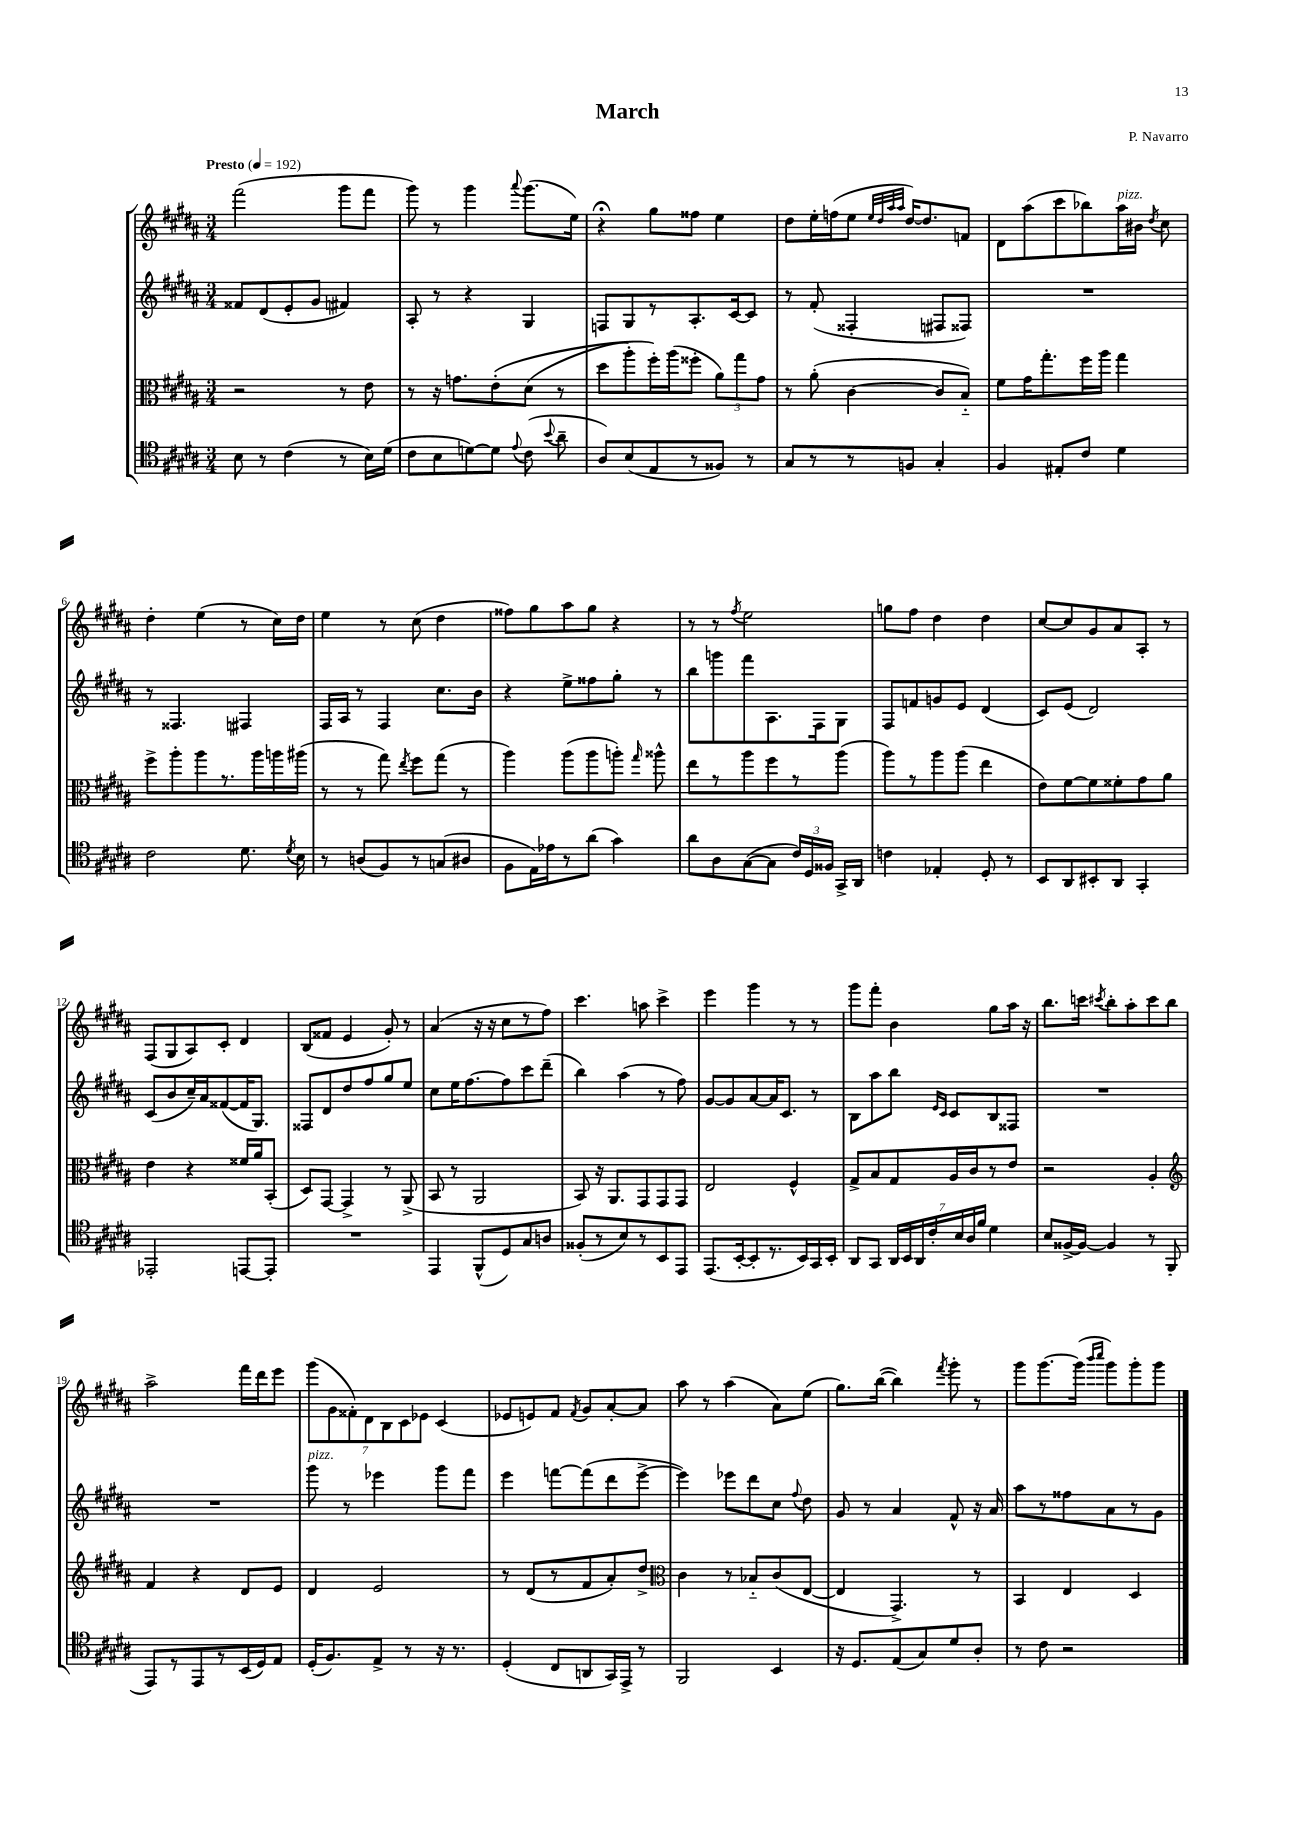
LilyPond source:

\header { title = "March" composer = "P. Navarro" }
<<
\new StaffGroup <<
\new Staff = "s0" {
    \clef treble \key b \major \numericTimeSignature \time 3/4 \tempo "Presto" 4 = 192
    \autoBeamOff fis'''2( gis'''8[ fis'''8] |
    gis'''8) r8 gis'''4 \appoggiatura { ais'''8 } gis'''8.[( e''16]) |
    r4\fermata gis''8[ fisis''8] e''4 |
    dis''8[ e''16-. f''16( e''8] \grace { e''32[ dis''32 ais''32 ais''32] } dis''16[~) dis''8. f'8] |
    dis'8[ ais''8( cis'''8 bes''8) ais''16^\markup { \italic "pizz." } bis'16] \acciaccatura { dis''8 } cis''8 |
    dis''4-. e''4( r8 cis''16[) dis''16] |
    e''4 r8 cis''8( dis''4 |
    fisis''8[) gis''8 ais''8 gis''8] r4 |
    r8 r8 \acciaccatura { fis''8 } e''2 |
    g''8[ fis''8] dis''4 dis''4 |
    cis''8[~ cis''8 gis'8 ais'8 ais8]-. r8 |
    fis8[( gis8 ais8) cis'8]-. dis'4 |
    b8[( fisis'8] e'4 gis'8-.) r8 |
    ais'4( r16 r16 cis''8[ r8 fis''8]) |
    cis'''4. a''8 cis'''4-> |
    e'''4 gis'''4 r8 r8 |
    gis'''8[ fis'''8]-. b'4 gis''8[ ais''16] r16 |
    b''8.[ c'''16] \acciaccatura { cis'''8 } b''8[-. ais''8-. cis'''8 b''8] |
    ais''2-> fis'''16[ dis'''16 e'''8] |
    \tuplet 7/4 { gis'''8[( gis'8 fisis'8-.) dis'8 b8 cis'8 ees'8] } cis'4( |
    ees'8[ e'8) fis'8] \acciaccatura { fis'8 } gis'8[ ais'8~-. ais'8] |
    ais''8 r8 ais''4( ais'8[) e''8]( |
    gis''8.[) b''16]~( b''4) \acciaccatura { fis'''8 } gis'''8-. r8 |
    gis'''8[ gis'''8.~ gis'''16]( \grace { b'''16[ cis''''16] } gis'''8[) gis'''8-. gis'''8] \bar "|." |
}
\new Staff = "s1" {
    \clef treble \key b \major \numericTimeSignature \time 3/4
    \autoBeamOff fisis'8[ dis'8( e'8-. gis'8] fis'4) |
    ais8-. r8 r4 gis4 |
    f8[ gis8 r8 ais8.-. cis'16~ cis'8] |
    r8 fis'8-.( fisis4-. fis8[ fisis8]) |
    R2. |
    r8 fisis4. fis4 |
    fis16[ ais16] r8 fis4 cis''8.[ b'16] |
    r4 e''8[-> fisis''8 gis''8]-. r8 |
    b''8[ g'''8 fis'''8 ais8. fis16 gis8] |
    fis8[ f'8 g'8 e'8] dis'4( |
    cis'8[) e'8]( dis'2) |
    cis'8[( b'8 cis''16--) ais'16 fisis'8~( fisis'16 gis8.]) |
    fisis8[ dis'8 dis''8 fis''8 gis''8 e''8] |
    cis''8[ e''16 fis''8.~ fis''8 cis'''8 dis'''8]--( |
    b''4) ais''4( r8 fis''8) |
    gis'8[~ gis'8 ais'8~ ais'16 cis'8.] r8 |
    b8[ ais''8 b''8] \grace { e'16[ cis'16] } cis'8[ b8 fisis8] |
    R2. |
    R2. |
    gis'''8^\markup { \italic "pizz." } r8 ees'''4 gis'''8[ fis'''8] |
    e'''4 f'''8[~ f'''8( dis'''8 e'''8]~-> |
    e'''4) ees'''8[ dis'''8 cis''8] \appoggiatura { fis''8 } dis''8 |
    gis'8 r8 ais'4 fis'8-^ r16 ais'16 |
    ais''8[ r8 fisis''8 ais'8 r8 gis'8] \bar "|." |
}
\new Staff = "s2" {
    \clef alto \key b \major \numericTimeSignature \time 3/4
    \autoBeamOff r2 r8 e'8 |
    r8 r16 g'8.[ e'8-.\( dis'8]( r8 |
    dis''8[ ais''8-.) fis''16-.\) ais''16( fisis''8]-. \tuplet 3/2 { ais'8[) gis''8 gis'8] } |
    r8 ais'8-.( cis'4~ cis'8[ b8]-_) |
    fis'8[ gis'16 gis''8.-. fis''16 ais''16] gis''4 |
    fis''8[-> ais''8-. ais''8 r8. ais''16 a''16 ais''16]( |
    r8 r8 gis''8) \acciaccatura { e''8 } fis''8[ gis''8]( r8 |
    ais''4) ais''8[( ais''8 a''8]-.) \grace { gis''16 } aisis''8-^ |
    e''8[ r8 ais''8 fis''8 r8 ais''8]( |
    ais''8[) r8 ais''8 ais''8]( e''4 |
    e'8[) fis'8~ fis'8 fisis'8-. gis'8 ais'8] |
    e'4 r4 fisis'16[ ais'16 b,8]-.( |
    dis8[) gis,8]~ gis,4-> r8 ais,8->( |
    b,8 r8 ais,2 |
    b,8) r16 ais,8.[ gis,8 gis,8 gis,8] |
    e2 fis4-^ |
    gis8[-> b8 gis8 ais16 cis'16 r8 e'8] |
    r2 ais4-. |
    \clef treble fis'4 r4 dis'8[ e'8] |
    dis'4 e'2 |
    r8 dis'8[( r8 fis'8 ais'8-.) dis''8]-> |
    \clef alto cis'4 r8 bes8[-_ cis'8( e8]~ |
    e4 gis,4.->) r8 |
    b,4 e4 dis4 \bar "|." |
}
\new Staff = "s3" {
    \clef tenor \key b \major \numericTimeSignature \time 3/4
    \autoBeamOff b8 r8 cis'4( r8 b16[) dis'16]( |
    cis'8[ b8 d'8~) d'8] \appoggiatura { e'8 } cis'8( \appoggiatura { b'8 } ais'8-- |
    ais8[) b8( e8 r8 fisis8]) r8 |
    gis8[ r8 r8 f8] gis4-. |
    fis4 eis8[-. cis'8] dis'4 |
    cis'2 dis'8. \acciaccatura { dis'8 } b16 |
    r8 a8[( fis8) r8 g8( ais8] |
    fis8[ e16) ees'16 r8 ais'8]( gis'4) |
    ais'8[ ais8 gis8~( gis8] \tuplet 3/2 { cis'16[) dis16 fisis16] } gis,16[-> ais,16] |
    c'4 ees4-. dis8-. r8 |
    b,8[ ais,8 bis,8-. ais,8] gis,4-. |
    ees,2-. e,8[~ e,8]-. |
    R2. |
    e,4 fis,8[-^( dis8) gis8 a8] |
    fisis8[-.( r8 b8) r8 b,8 e,8] |
    e,8.[( b,16~-. b,8-. r8. b,16) gis,16 b,16]-. |
    ais,8[ gis,8] \tuplet 7/4 { ais,16[ b,16 ais,16 cis'16-. b16 ais16 fis'16] } dis'4 |
    b8[ fisis16~-> fisis16]~ fisis4 r8 fis,8( |
    e,8[) r8 e,8 r8 b,16( dis16) e8] |
    dis16[-.( fis8.) e8]-> r8 r16 r8. |
    dis4-.( cis8[ a,8 gis,16) e,16]-> r8 |
    fis,2 b,4 |
    r16 dis8.[ e8( gis8) dis'8 ais8]-. |
    r8 cis'8 r2 \bar "|." |
}
>>
>>
